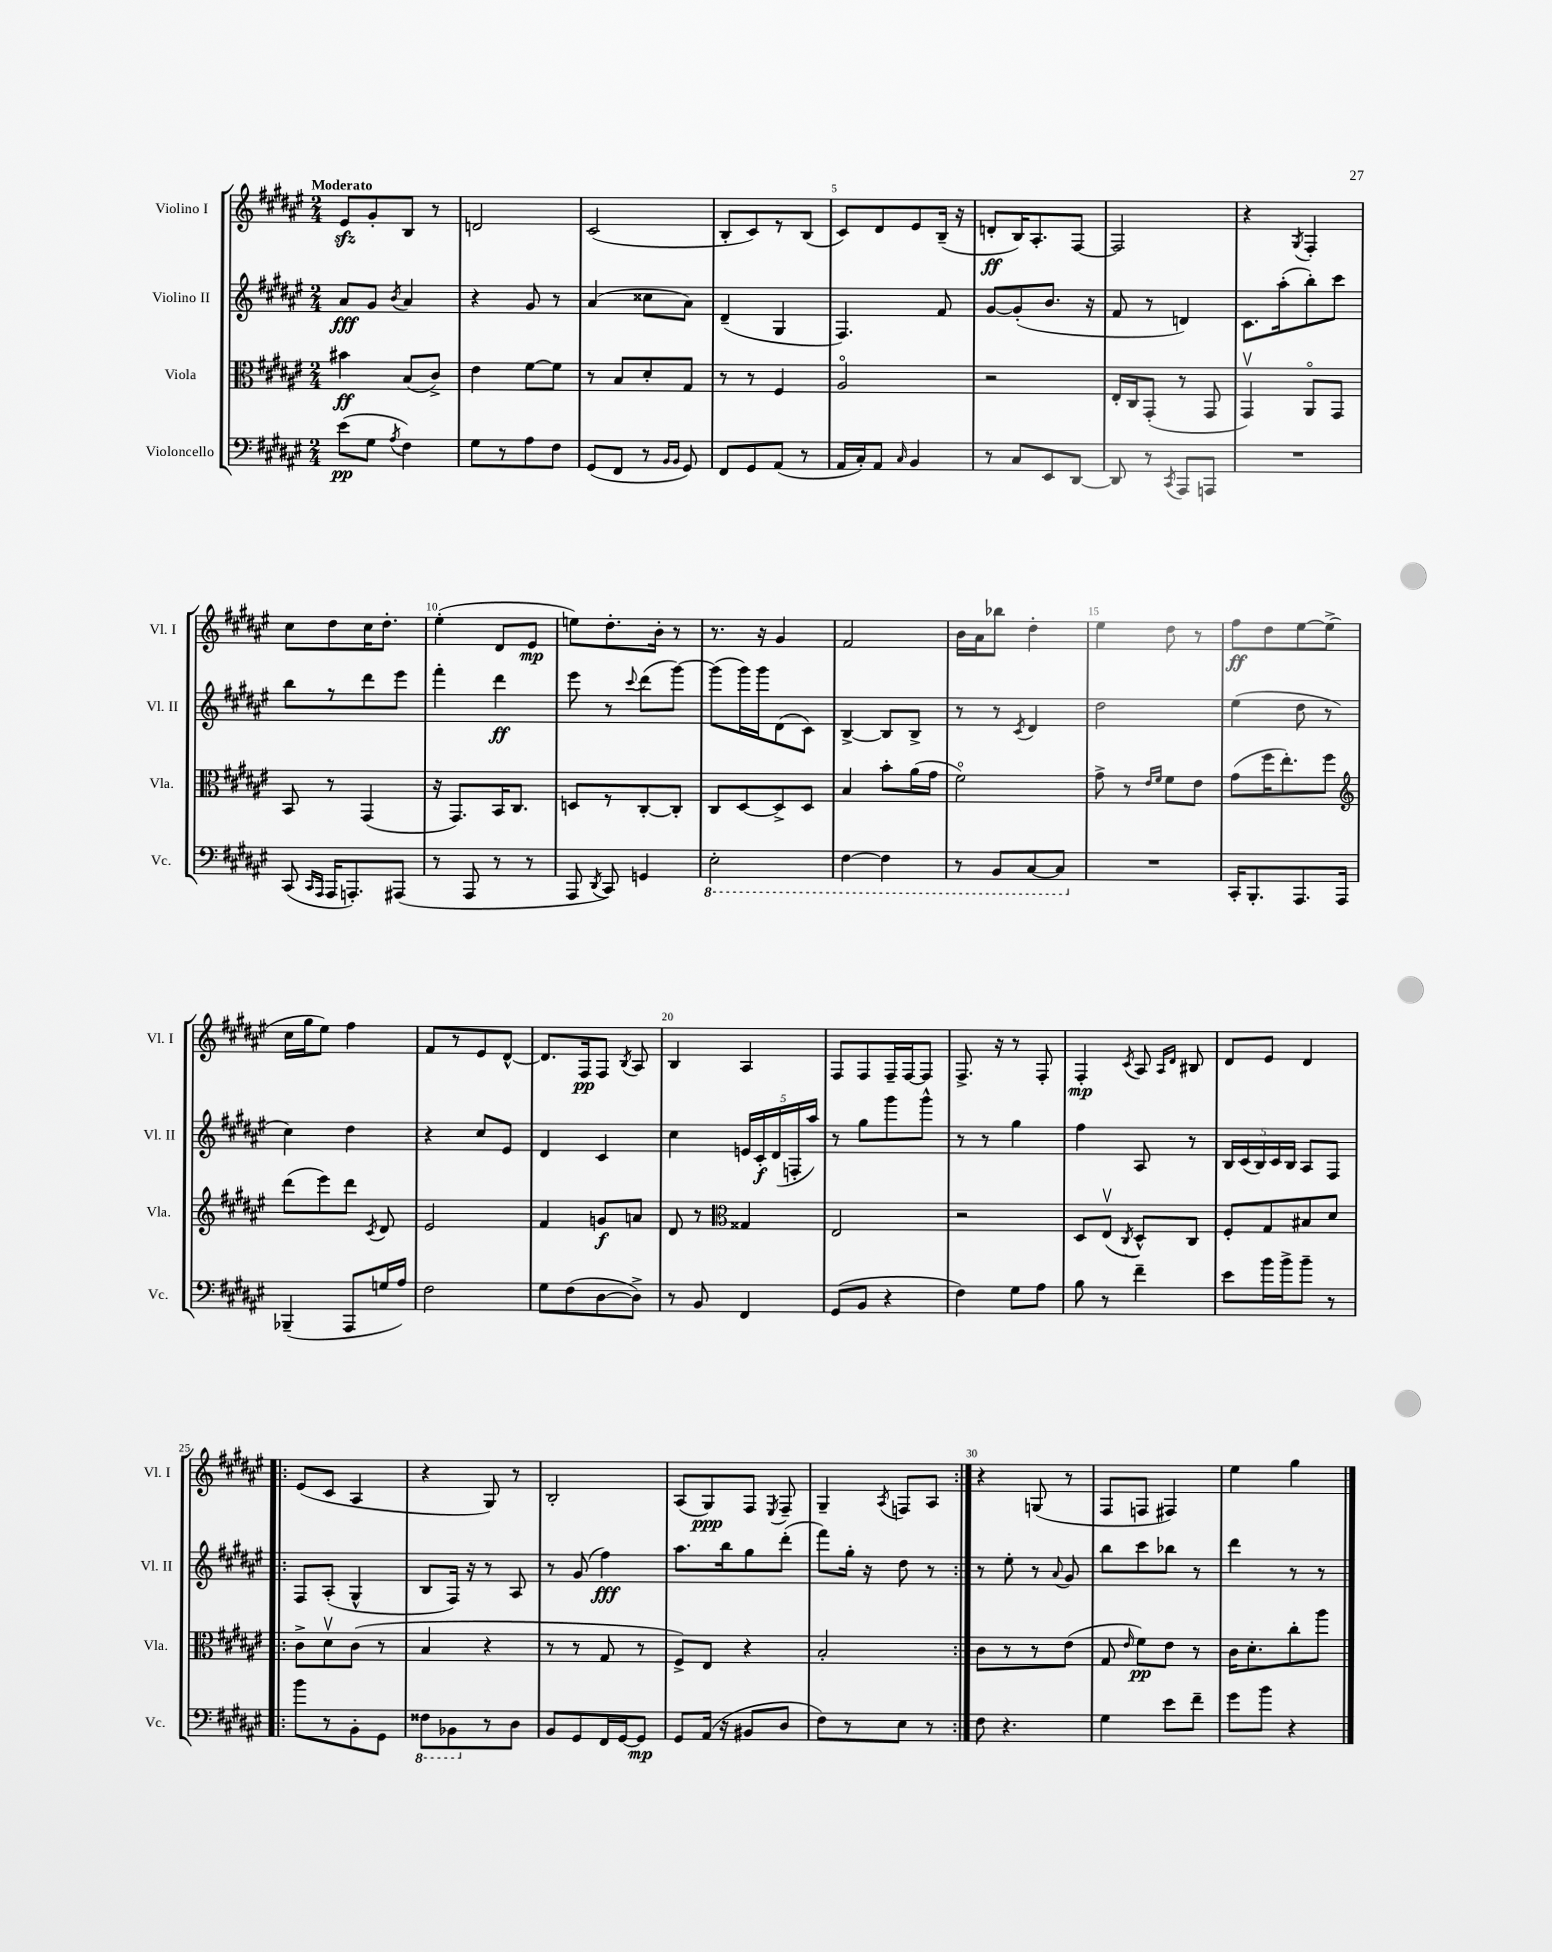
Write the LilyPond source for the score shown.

<<
\new StaffGroup <<
\new Staff = "s0" \with { instrumentName = "Violino I" shortInstrumentName = "Vl. I" } {
    \clef treble \key fis \major \numericTimeSignature \time 2/4 \tempo "Moderato"
    \autoBeamOff eis'8[\sfz gis'8-. b8] r8 |
    d'2 |
    cis'2( |
    b8[-. cis'8) r8 b8]( |
    cis'8[) dis'8 eis'8 b16]--( r16 |
    d'8[-.\ff b16) ais8.-. fis8]~ |
    fis2 |
    r4 \acciaccatura { gis8 } fis4-. |
    cis''8[ dis''8 cis''16 dis''8.]-. |
    eis''4-.( dis'8[ eis'8]\mp |
    e''8[) dis''8.-. b'16]-. r8 |
    r8. r16 gis'4 |
    fis'2 |
    b'16[ ais'16 bes''8] dis''4-. |
    eis''4 dis''8 r8 |
    fis''8[\ff dis''8 eis''8~ eis''8]->( |
    cis''16[ gis''16 eis''8]) fis''4 |
    fis'8[ r8 eis'8 dis'8]~-^ |
    dis'8.[ fis16\pp fis8] \acciaccatura { b8 } ais8 |
    b4 ais4 |
    fis8[ fis8 fis16-- fis16~ fis8] |
    fis8.-> r16 r8 fis8-. |
    fis4-.\mp \acciaccatura { cis'8 } ais8 \grace { ais16[ dis'16] } bis8 |
    dis'8[ eis'8] dis'4 |
    \repeat volta 2 { eis'8[( cis'8] ais4 |
    r4 gis8) r8 |
    b2-. |
    ais8[( gis8\ppp) fis8] \acciaccatura { eis8 } fis8-- |
    gis4-- \acciaccatura { ais8 } f8[ ais8] | }
    r4 g8( r8 |
    fis8[ f8] fis4) |
    eis''4 gis''4 \bar "|." |
}
\new Staff = "s1" \with { instrumentName = "Violino II" shortInstrumentName = "Vl. II" } {
    \clef treble \key fis \major \numericTimeSignature \time 2/4
    \autoBeamOff ais'8[\fff gis'8] \acciaccatura { b'8 } ais'4 |
    r4 gis'8 r8 |
    ais'4( cisis''8[ ais'8]) |
    dis'4--( gis4 |
    fis4.) fis'8 |
    gis'8[~ gis'8-.( b'8.] r16 |
    fis'8 r8 d'4) |
    cis'8.[ ais''16-.( b''8-.) cis'''8] |
    b''8[ r8 dis'''8 eis'''8] |
    fis'''4-. dis'''4\ff |
    eis'''8 r8 \appoggiatura { cis'''8 } dis'''8[( gis'''8]~) |
    gis'''8[( gis'''16) gis'''16 dis'8( cis'8]) |
    b4~-> b8[ b8]-> |
    r8 r8 \acciaccatura { cis'8 } dis'4 |
    dis''2 |
    eis''4( dis''8 r8 |
    cis''4) dis''4 |
    r4 cis''8[ eis'8] |
    dis'4 cis'4 |
    cis''4 \tuplet 5/4 { e'16[ cis'16-.\f dis'16( f16-. ais''16]) } |
    r8 gis''8[ gis'''8 gis'''8]-^ |
    r8 r8 gis''4 |
    fis''4 ais8 r8 |
    \tuplet 5/4 { b16[ cis'16( b16) cis'16 b16] } ais8[ fis8] |
    \repeat volta 2 { fis8[ ais8]-.( gis4-^ |
    b8[ fis16]) r16 r8 ais8 |
    r8 gis'8( fis''4\fff) |
    ais''8.[ b''16 gis''8 dis'''8]-.( |
    fis'''8[) gis''16]-. r16 dis''8 r8 | }
    r8 eis''8-. r8 \appoggiatura { ais'8 } gis'8 |
    b''8[ cis'''8 bes''8] r8 |
    dis'''4 r8 r8 \bar "|." |
}
\new Staff = "s2" \with { instrumentName = "Viola" shortInstrumentName = "Vla." } {
    \clef alto \key fis \major \numericTimeSignature \time 2/4
    \autoBeamOff bis'4\ff b8[( cis'8]->) |
    eis'4 fis'8[~ fis'8] |
    r8 b8[ dis'8-. gis8] |
    r8 r8 fis4 |
    ais2\flageolet |
    r2 |
    eis16[-. cis16 gis,8]-.( r8 gis,8 |
    gis,4\upbow) ais,8[\flageolet gis,8] |
    b,8 r8 gis,4( |
    r16 gis,8.[) b,16 cis8.] |
    d8[ r8 cis8~-. cis8]-. |
    cis8[ dis8~ dis8-> dis8] |
    b4 b'8[-. ais'16( gis'16] |
    fis'2\flageolet) |
    gis'8-> r8 \grace { eis'16[ fis'16] } fis'8[ eis'8] |
    gis'8[( fis''16 eis''8.-.) fis''8] |
    \clef treble dis'''8[( eis'''8) dis'''8] \acciaccatura { cis'8 } dis'8 |
    eis'2 |
    fis'4 g'8[\f a'8] |
    dis'8 r8 \clef alto gisis4 |
    eis2 |
    r2 |
    dis8[ eis8]\upbow( \acciaccatura { cis8 } dis8[-^) cis8] |
    fis8[-. gis8 bis8 dis'8] |
    \repeat volta 2 { cis'8[-> dis'8\upbow cis'8]( r8 |
    b4 r4 |
    r8 r8 gis8 r8 |
    fis8[->) eis8] r4 |
    b2-. | }
    cis'8[ r8 r8 eis'8]( |
    gis8 \grace { eis'16 } fis'8[\pp) eis'8] r8 |
    cis'16[ dis'8.-. cis''8-. ais''8] \bar "|." |
}
\new Staff = "s3" \with { instrumentName = "Violoncello" shortInstrumentName = "Vc." } {
    \clef bass \key fis \major \numericTimeSignature \time 2/4
    \autoBeamOff eis'8[\pp( gis8] \acciaccatura { ais8 } fis4) |
    gis8[ r8 ais8 fis8] |
    gis,8[( fis,8] r8 \grace { b,16[ b,16] } gis,8) |
    fis,8[ gis,8 ais,8]( r8 |
    ais,16[ cis16-.) ais,8] \grace { cis16 } b,4 |
    r8 cis8[ eis,8 dis,8]~ |
    dis,8 r8 \acciaccatura { cis,8 } ais,,8[ a,,8] |
    R2 |
    cis,8( \grace { cis,16[ ais,,16] } ais,,16[ a,,8.-.) ais,,8]( |
    r8 ais,,8 r8 r8 |
    ais,,8 \acciaccatura { dis,8 } cis,8) g,4 |
    \ottava #-1 eis,2-. |
    fis,4~ fis,4 |
    r8 b,,8[ cis,8~ cis,8] \ottava #0 |
    R2 |
    cis,16[-. b,,8.-. ais,,8. ais,,16] |
    bes,,4--( ais,,8[ g16 ais16]) |
    fis2 |
    gis8[ fis8( dis8~ dis8]->) |
    r8 b,8 fis,4 |
    gis,8[( b,8] r4 |
    fis4) gis8[ ais8] |
    b8 r8 fis'4-- |
    eis'8[ b'16 b'16-> b'8]-- r8 |
    \repeat volta 2 { b'8[ r8 b,8-. gis,8] |
    \ottava #-1 fisis,8[ bes,,8 \ottava #0 r8 dis8] |
    b,8[ gis,8 fis,16 gis,16~ gis,8]\mp |
    gis,8[ ais,16]( r16 bis,8[ dis8] |
    fis8[) r8 eis8] r8 | }
    fis8 r4. |
    gis4 eis'8[ fis'8]-- |
    gis'8[ b'8] r4 \bar "|." |
}
>>
>>
\layout { \context { \Score \override BarNumber.break-visibility = ##(#f #t #t) barNumberVisibility = #(every-nth-bar-number-visible 5) } }
